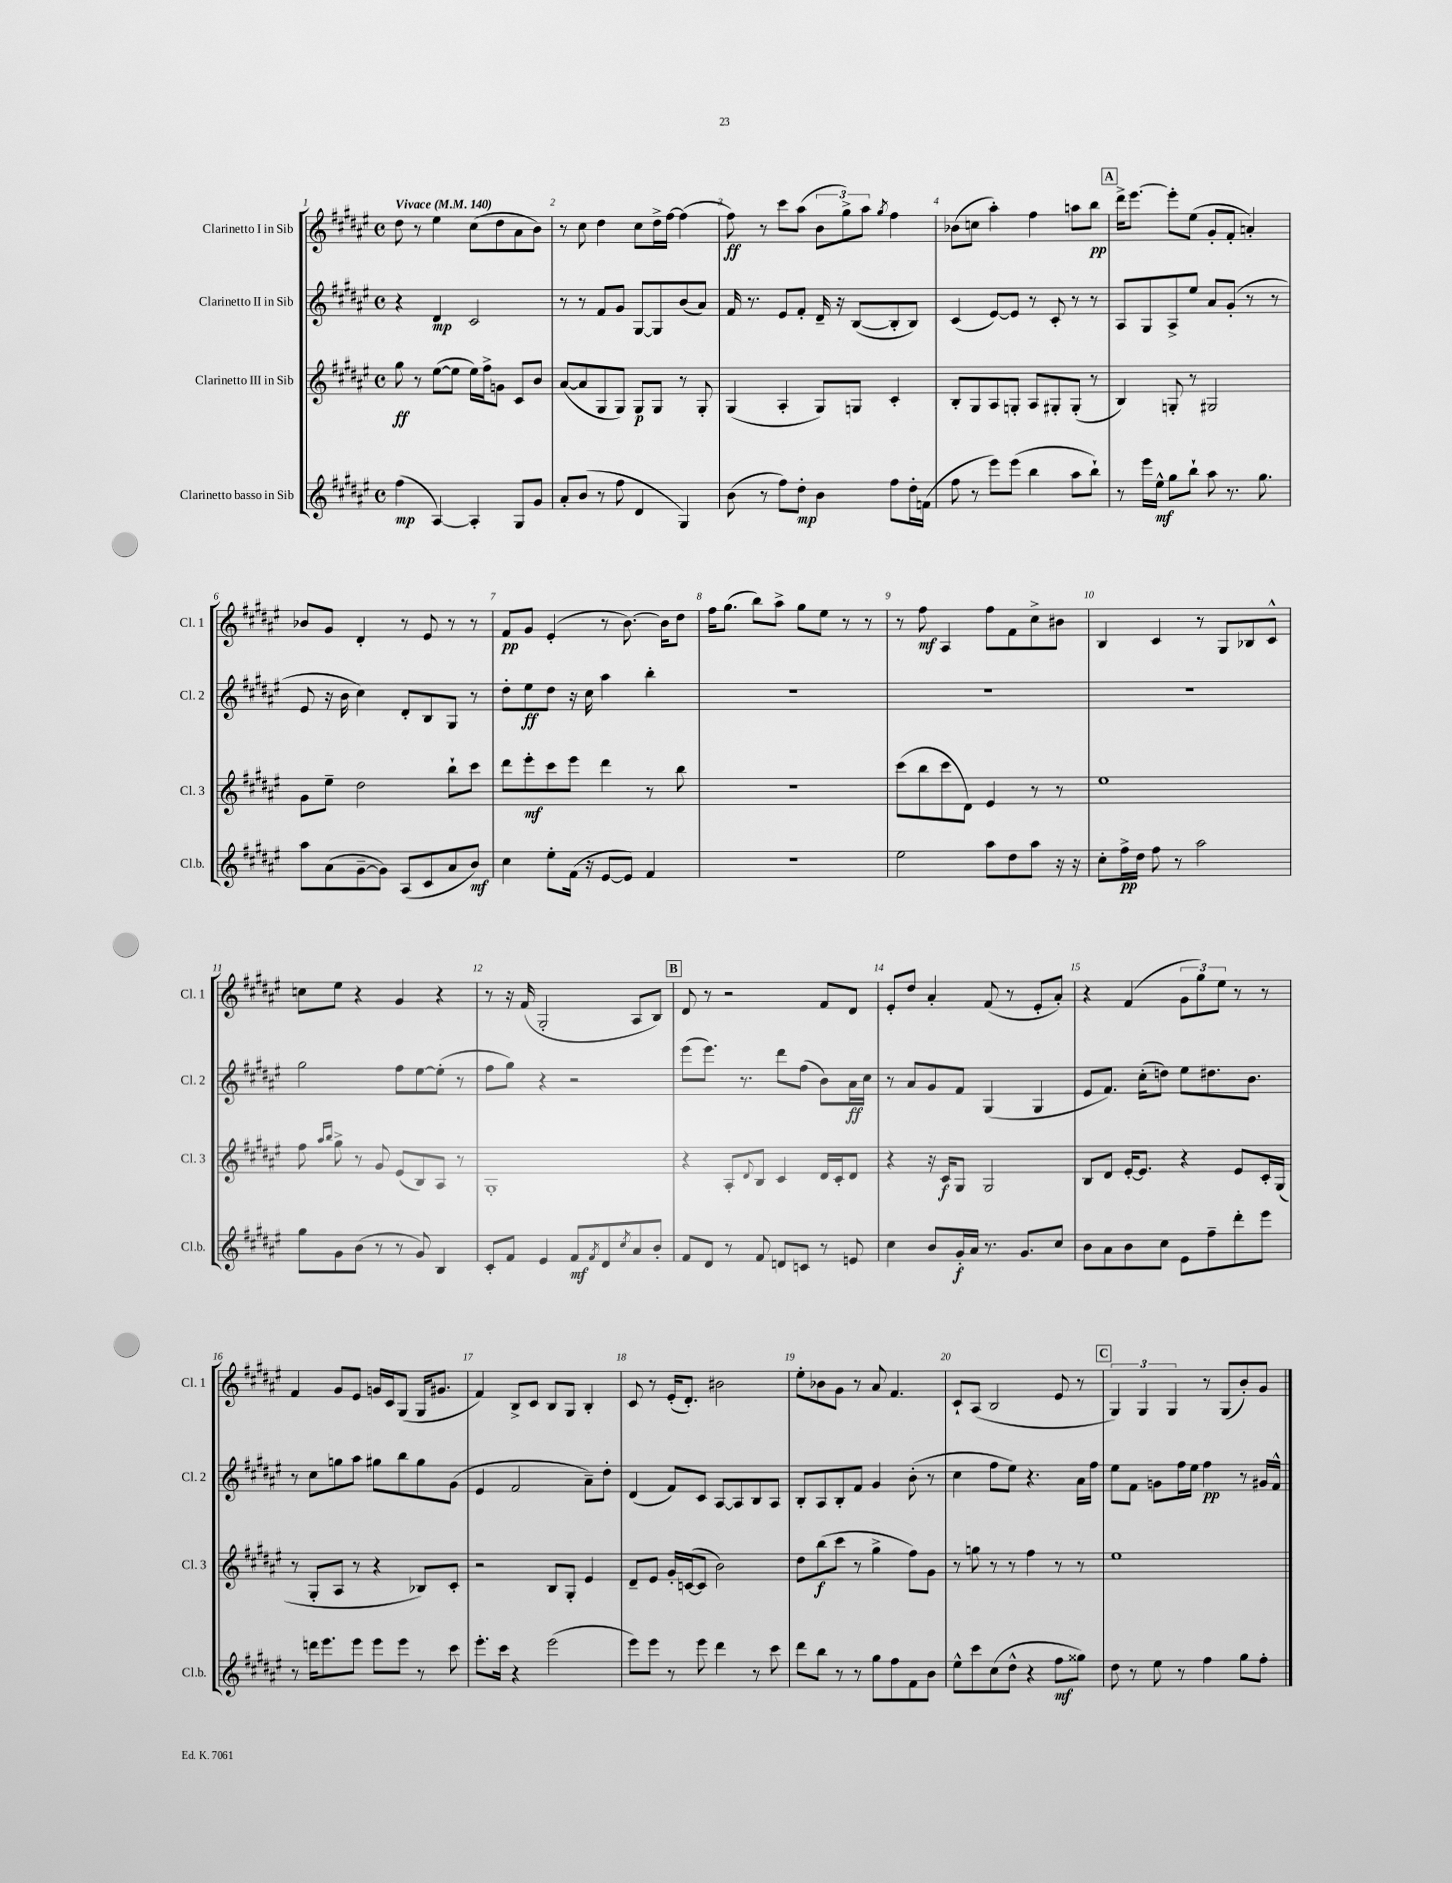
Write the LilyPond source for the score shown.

<<
\new StaffGroup <<
\new Staff = "s0" \with { instrumentName = "Clarinetto I in Sib" shortInstrumentName = "Cl. 1" } {
    \clef treble \key fis \major \defaultTimeSignature \time 4/4 \tempo "Vivace" 4 = 140
    dis''8 r8 eis''4 cis''8( dis''8 ais'8 b'8) |
    r8 cis''8 dis''4 cis''8 dis''16-> fis''16~ fis''4( |
    fis''8\ff) r8 cis'''8 ais''8( \tuplet 3/2 { b'8 gis''8->) ais''8 } \acciaccatura { gis''8 } fis''4 |
    bes'8( c''8 ais''4-.) fis''4 a''8 b''8\pp |
    \mark \markup { \box "A" } dis'''16-> eis'''8.~ eis'''8-. eis''8( gis'8-. fis'8-. a'4-.) |
    bes'8 gis'8 dis'4-. r8 eis'8 r8 r8 |
    fis'8\pp gis'8 eis'4-.( r8 b'8.~) b'16 dis''8 |
    fis''16 gis''8.( b''8) ais''8-> gis''8 eis''8 r8 r8 |
    r8 fis''8\mf ais4 fis''8 fis'8 cis''8-> bis'8 |
    b4 cis'4 r8 gis8 bes8 cis'8-^ |
    c''8 eis''8 r4 gis'4 r4 |
    r8 r16 fis'16( gis2-. ais8 b8) |
    \mark \markup { \box "B" } dis'8 r8 r2 fis'8 dis'8 |
    eis'8-. dis''8 ais'4-. fis'8( r8 eis'8-. ais'8-.) |
    r4 fis'4( \tuplet 3/2 { gis'8 gis''8) eis''8 } r8 r8 |
    fis'4 gis'8 eis'8 g'16 cis'16 gis8( gis16 gis'8. |
    fis'4) b8-> cis'8 b8 gis8 b4-. |
    cis'8 r8 eis'16-.( dis'8.-.) bis'2 |
    eis''8-. bes'8 gis'8 r8 ais'8 fis'4. |
    cis'8-! ais8( b2 eis'8 r8 |
    \mark \markup { \box "C" } \tuplet 3/2 { gis4) gis4 gis4 } r8 gis8( b'8-.) gis'8 \bar "|." |
}
\new Staff = "s1" \with { instrumentName = "Clarinetto II in Sib" shortInstrumentName = "Cl. 2" } {
    \clef treble \key fis \major \defaultTimeSignature \time 4/4
    r4 dis'4\mp cis'2 |
    r8 r8 fis'8 gis'8 gis8~ gis8 b'8( ais'8) |
    fis'16 r8. eis'8 fis'8-. dis'16-- r16 b8~( b8-. b8) |
    cis'4( eis'8~) eis'8 r8 cis'8-. r8 r8 |
    \mark \markup { \box "A" } ais8 gis8 ais8-> eis''8 ais'8 gis'8-.( r8 r8 |
    eis'8 r16 b'16 cis''4) dis'8-. b8 gis8 r8 |
    dis''8-. eis''8\ff dis''8 r16 cis''16 ais''4 b''4-. |
    R1 |
    R1 |
    R1 |
    gis''2 fis''8 eis''8~ eis''8-.( r8 |
    fis''8 gis''8) r4 r2 |
    \mark \markup { \box "B" } eis'''8( eis'''8.) r8. dis'''8 fis''8( b'8) ais'16\ff cis''16 |
    r8 ais'8 gis'8 fis'8 gis4( gis4 |
    eis'8 fis'8.) cis''16-.( d''8) eis''8 dis''8. b'8. |
    r8 cis''8 g''8 ais''8 gis''8 b''8 gis''8 gis'8( |
    eis'4 fis'2 ais'8--) dis''8-. |
    dis'4( fis'8) cis'8 ais8~ ais8 b8 ais8 |
    b8-. ais8 b8-. fis'8 gis'4 b'8-.( r8 |
    cis''4 fis''8 eis''8) r4. ais'16 fis''16 |
    \mark \markup { \box "C" } eis''8 fis'8 g'8 fis''16 eis''16 fis''4\pp r8 gis'16 fis'16-^ \bar "|." |
}
\new Staff = "s2" \with { instrumentName = "Clarinetto III in Sib" shortInstrumentName = "Cl. 3" } {
    \clef treble \key fis \major \defaultTimeSignature \time 4/4
    gis''8\ff r8 eis''8~( eis''8 eis''16) fis''16-> g'8 cis'8 b'8 |
    ais'8~( ais'8 gis8 gis8) gis8\p gis8 r8 gis8-. |
    gis4( ais4-. gis8) g8 cis'4-. |
    b8-. gis8 ais8 g8-. ais8 gis8-. gis8-.( r8 |
    \mark \markup { \box "A" } b4) g8-. r8 gis2 |
    gis'8 eis''8-- dis''2 b''8-! cis'''8 |
    dis'''8 eis'''8-.\mf cis'''8 eis'''8 dis'''4 r8 b''8 |
    R1 |
    cis'''8( b''8 cis'''8 dis'8) eis'4 r8 r8 |
    eis''1 |
    fis''8 \grace { ais''16 b''16 } gis''8-> r8 gis'8 eis'8( b8) ais8 r8 |
    gis1-. |
    \mark \markup { \box "B" } r4 ais8-. \appoggiatura { dis'8 } b8 cis'4 dis'16 cis'16-. dis'8 |
    r4 r16 cis'16\f gis8 gis2 |
    b8 dis'8 eis'16~-. eis'8. r4 eis'8 cis'16-. gis16( |
    r8 gis8-. ais8 r8 r4 bes8) cis'8-. |
    r2 b8 gis8-. eis'4 |
    dis'8-- eis'8 gis'16-. c'16~( c'8 b'2) |
    dis''8 b''8\f( cis'''8 r8 gis''4-> fis''8) gis'8 |
    r8 g''8 r8 r8 fis''4 r8 r8 |
    \mark \markup { \box "C" } eis''1 \bar "|." |
}
\new Staff = "s3" \with { instrumentName = "Clarinetto basso in Sib" shortInstrumentName = "Cl.b." } {
    \clef treble \key fis \major \defaultTimeSignature \time 4/4
    fis''4\mp( ais4~) ais4-. gis8 gis'8 |
    ais'8-. b'8( r8 fis''8 dis'4 gis4) |
    b'8( r8 fis''8) dis''8-.\mp b'4 fis''8 dis''16-. f'16( |
    fis''8 r8 eis'''8) eis'''8( b''4 ais''8 b''8-!) |
    \mark \markup { \box "A" } r8 eis'''16 eis''16-^\mf gis''8 b''8-! ais''8 r8. gis''8. |
    ais''8 ais'8( gis'8~-- gis'8) ais8( cis'8 ais'8 b'8\mf) |
    cis''4 eis''8-. fis'16( r16 eis'8~ eis'8) fis'4 |
    R1 |
    eis''2 ais''8 dis''8 ais''8 r16 r16 |
    cis''8-. fis''16->\pp dis''16 fis''8 r8 ais''2 |
    gis''8 gis'8 b'8( r8 r8 gis'8) b4 |
    cis'8-. fis'8 eis'4 fis'8\mf \acciaccatura { fis'8 } dis'8 \acciaccatura { cis''8 } ais'8 b'8-. |
    \mark \markup { \box "B" } fis'8 dis'8 r8 fis'8 d'8 c'8 r8 e'8 |
    cis''4 b'8 gis'16-.\f ais'16 r8. gis'8. cis''8 |
    b'8 ais'8 b'8 cis''8 eis'8 fis''8-- dis'''8-. eis'''8 |
    r8 d'''16 eis'''8. eis'''8 eis'''8 eis'''8 r8 cis'''8 |
    eis'''8.-. cis'''16 r4 eis'''2( |
    eis'''8) eis'''8 r8 eis'''8 dis'''4 r8 cis'''8 |
    dis'''8 b''8 r8 r8 gis''8 fis''8 fis'8 b'8 |
    eis''8-^ cis'''8 cis''8( dis''8-^ r4 fis''8\mf gisis''8) |
    \mark \markup { \box "C" } dis''8 r8 eis''8 r8 fis''4 gis''8 fis''8-. \bar "|." |
}
>>
>>
\layout { \context { \Score \override BarNumber.break-visibility = ##(#f #t #t) barNumberVisibility = #all-bar-numbers-visible } }
